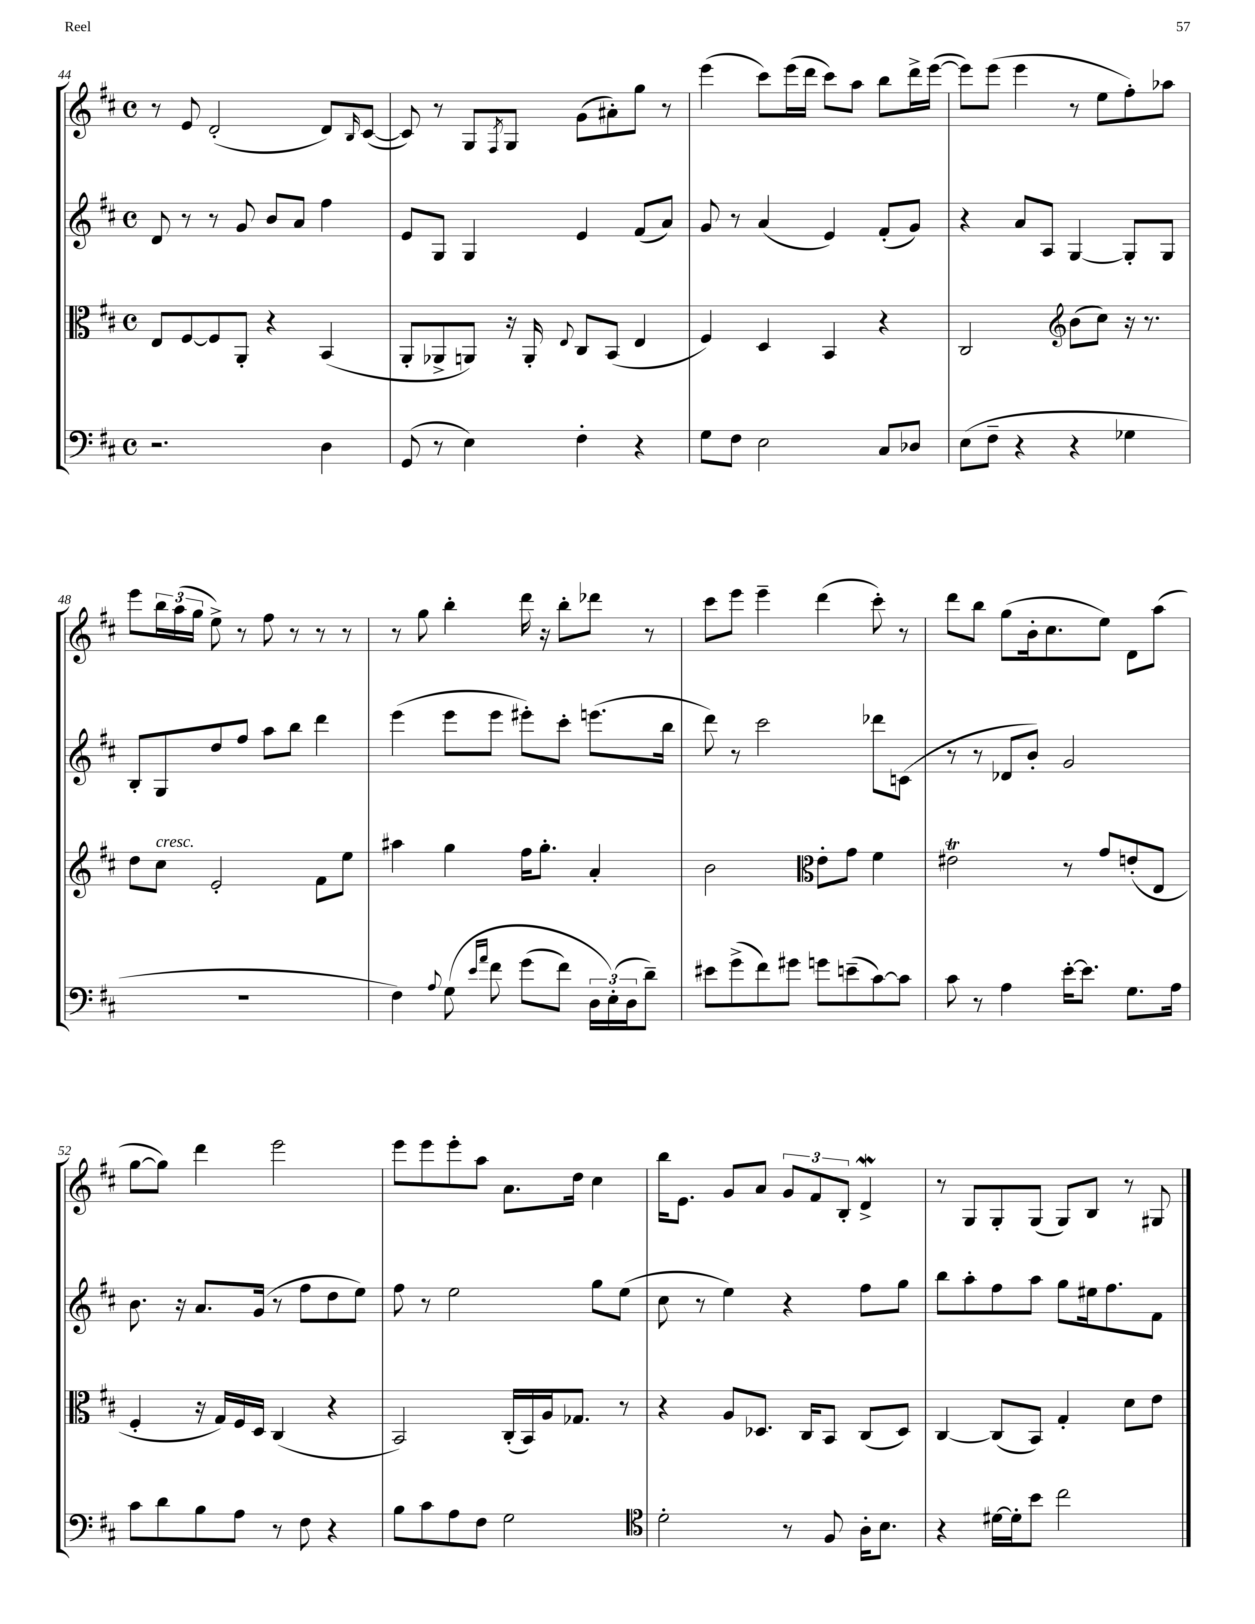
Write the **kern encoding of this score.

**kern	**kern	**kern	**kern
*staff4	*staff3	*staff2	*staff1
*clefF4	*clefC3	*clefG2	*clefG2
*k[f#c#]	*k[f#c#]	*k[f#c#]	*k[f#c#]
*M4/4	*M4/4	*M4/4	*M4/4
*met(c)	*met(c)	*met(c)	*met(c)
2.r	8E	8d	8r
.	[8F#	8r	8e
.	8F#]	8r	(2d'
.	8AA'	8g	.
.	4r	8b	.
.	.	8a	.
4D	(4BB	4ff#	8d)
.	.	.	16qqB
.	.	.	([8c#
=	=	=	=
(8GG	8AA'	8e	8c#])
8r	8AA-^	8G	8r
4E)	8AA)	4G	8G
.	.	.	8qF#
.	16r	.	8G
.	16AA'	.	.
.	8qqE	.	.
4F#'	8C#	4e	(8g
.	(8BB	.	8a#')
4r	4E	(8f#	8gg
.	.	8a)	8r
=	=	=	=
8G	4F#)	8g	(4eee
8F#	.	8r	.
2E	4D	(4a	8ccc#)
.	.	.	(16eee
.	.	.	16ddd
.	4BB	4e)	8ccc#)
.	.	.	8aa
8C#	4r	(8f#'	8bb
8D-	.	8g)	16ddd^
.	.	.	([16eee
=	=	=	=
(8E	2C#	4r	8eee])
8F#~	.	.	(8eee
4r	.	8a	4eee
.	.	8A	.
*	*clefG2	*	*
4r	(8b	[4G	8r
.	8cc#)	.	8ee
4G-	16r	8G']	8ff#')
.	8.r	.	.
.	.	8G	8aa-
=	=	=	=
1r	8dd	8B'	8eee
.	8cc#	8G	24bb
.	.	.	(24aa
.	.	.	24gg
.	2e'	8dd	8ee^)
.	.	8ff#	8r
.	.	8aa	8ff#
.	.	8bb	8r
.	8f#	4ddd	8r
.	8ee	.	8r
=	=	=	=
4F#)	4aa#	(4eee	8r
.	.	.	8gg
8qqA	.	.	.
&(8G	4gg	8eee	4bb'
16qqe	.	.	.
16qqa	.	.	.
8f#	.	8eee	.
(8g	16ff#	8eee#')	16ddd
.	8.gg'	.	16r
8f#)	.	8ccc#'	8bb'
24D	4a'	(8.eee	8ddd-
(24E'&)	.	.	.
24D	.	.	.
8d~)	.	.	8r
.	.	16bb	.
=	=	=	=
8e#	2b	8ddd)	8ccc#
(8g^	.	8r	8eee
8f#)	.	2ccc#	4eee~
8g#	.	.	.
*	*clefC3	*	*
8g	8e'	.	(4ddd
(8e~	8g	.	.
[8c#)	4f#	8ddd-	8ccc#')
8c#]	.	(8c	8r
=	=	=	=
8c#	2e#	8r	8ddd
8r	.	8r	8bb
4A	.	8d-	(8gg
.	.	8b')	16b'
.	.	.	8.cc#
[16e'	8r	2g	.
8.e]	.	.	.
.	8g	.	8ee)
8.G	(8e'	.	8d
.	8E	.	(8aa
16A	.	.	.
=	=	=	=
8c#	4F#'	8.b	[8gg
8d	.	.	8gg])
.	.	16r	.
8B	16r	8.a	4ddd
.	16G)	.	.
8A	16F#	.	.
.	16D	(16g	.
8r	(4C#	8r	2eee
8F#	.	8ff#	.
4r	4r	8dd	.
.	.	8ee)	.
=	=	=	=
8B	2BB)	8ff#	8eee
8c#	.	8r	8eee
8A	.	2ee	8eee'
8F#	.	.	8aa
2G	(16C#'	.	8.a
.	16BB)	.	.
.	16A	.	.
.	8.G-	.	16dd
.	.	8gg	4cc#
.	8r	(8ee	.
=	=	=	=
*clefC4	*	*	*
2d'	4r	8cc#	16bb
.	.	.	8.e
.	.	8r	.
.	8A	4ee)	8g
.	8.D-	.	8a
8r	.	4r	12g
.	16C#	.	.
.	.	.	12f#
8F#	8BB	.	.
.	.	.	12B'
16A'	(8C#	8ff#	4d^
8.B	.	.	.
.	8D-)	8gg	.
=	=	=	=
4r	[4C#	8bb	8r
.	.	8aa'	8G
[16d#	(8C#]	8ff#	8G'
16d#']	.	.	.
8b	8BB)	8aa	(8G
2cc#	4G'	8gg	8G)
.	.	16ee#	8B
.	.	8.ff#	.
.	8d	.	8r
.	8e	8f#	8G#
==	==	==	==
*-	*-	*-	*-
